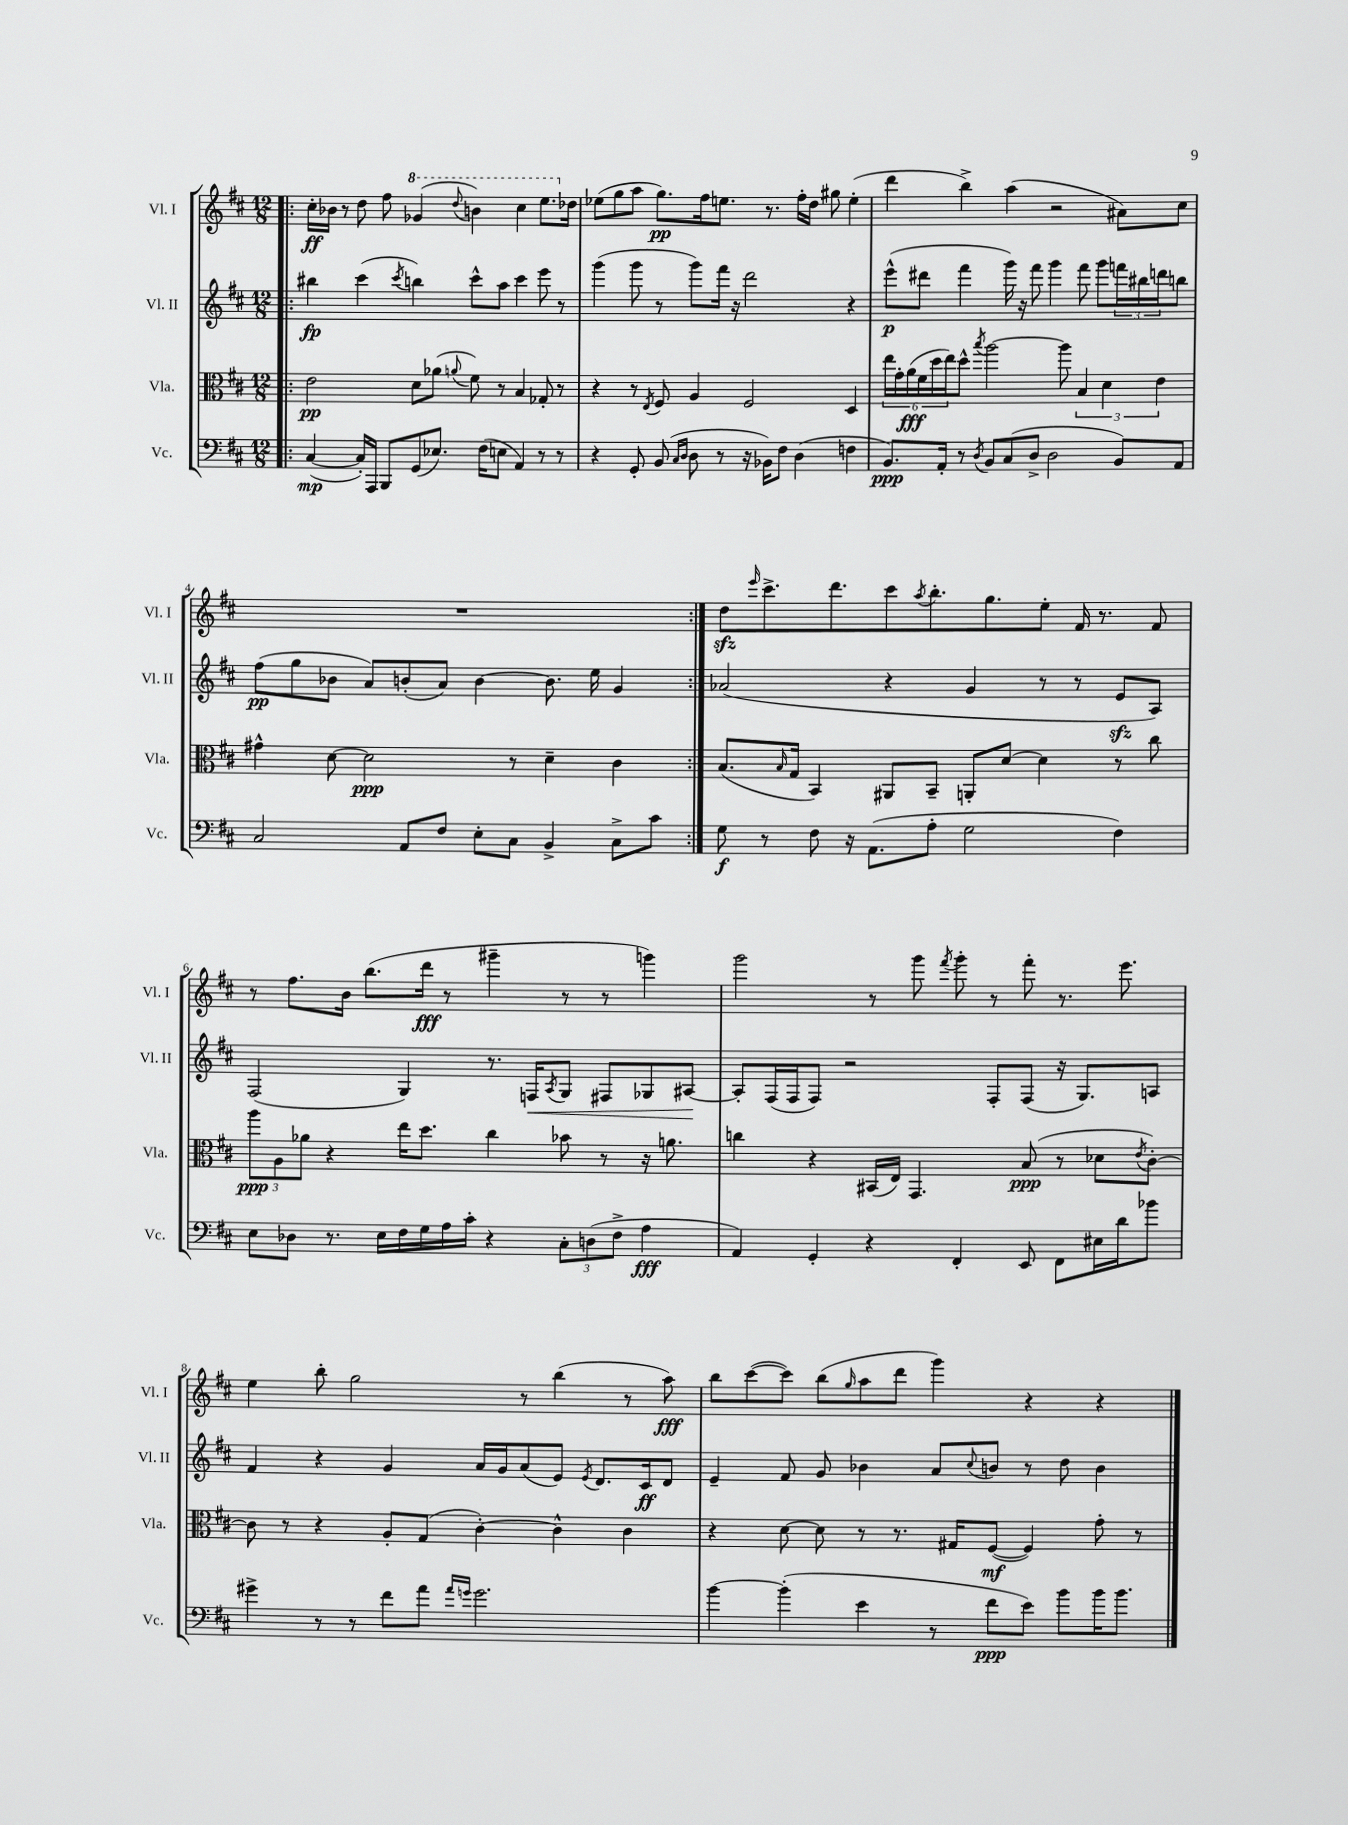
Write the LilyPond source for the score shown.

<<
\new StaffGroup <<
\new Staff = "s0" \with { instrumentName = "Vl. I" shortInstrumentName = "Vl. I" } {
    \clef treble \key d \major \numericTimeSignature \time 12/8
    \repeat volta 2 { \bar ".|:" cis''16-.\ff bes'16 r8 d''8 fis''8 \ottava #1 ges''4( \appoggiatura { d'''8 } b''!4) cis'''4 e'''8. \ottava #0 des''16 |
    ees''8( g''8 a''8 g''8.\pp) fis''16 e''8. r8. fis''16-. d''16 gis''8 e''4-.( |
    d'''4 b''4->) a''4( r2 ais'8) cis''8 |
    R1. | }
    d''8\sfz \grace { e'''16 } cis'''8.-> d'''8. cis'''8 \acciaccatura { a''8 } b''8.-. g''8. e''8-. fis'16 r8. fis'8 |
    r8 fis''8. b'16 b''8.( d'''16\fff r8 gis'''4-- r8 r8 g'''4) |
    g'''2 r8 g'''8 \acciaccatura { fis'''8 } g'''8-. r8 fis'''8-. r8. e'''8. |
    e''4 b''8-. g''2 r8 b''4( r8 a''8\fff) |
    b''8 cis'''8~( cis'''8) b''8( \grace { g''16 } a''8 d'''8 g'''4) r4 r4 \bar "|." |
}
\new Staff = "s1" \with { instrumentName = "Vl. II" shortInstrumentName = "Vl. II" } {
    \clef treble \key d \major \numericTimeSignature \time 12/8
    \repeat volta 2 { \bar ".|:" bis''4\fp cis'''4( \acciaccatura { cis'''8 } b''4) cis'''8-^ a''8 cis'''4 e'''8 r8 |
    g'''4( g'''8 r8 g'''8) fis'''16 r16 d'''2 r4 |
    e'''8-^\p( dis'''8 fis'''4 g'''16) r16 fis'''8 g'''4 fis'''8 g'''8 \tuplet 3/2 { f'''16 bis''16 d'''16 } b''8 |
    fis''8\pp( g''8 bes'8 a'8) b'8-.( a'8) b'4~ b'8. e''16 g'4 | }
    aes'2( r4 g'4 r8 r8 e'8\sfz a8) |
    fis2( g4) r8. f16\< \acciaccatura { a8 } g8 fis8 ges8 ais8~\! |
    ais8-. fis16( fis16 fis8) r2 fis8-. fis8( r16 g8.) a8 |
    fis'4 r4 g'4 a'16 g'16 a'8( e'8) \acciaccatura { e'8 } d'8. cis'16\ff d'8 |
    e'4-- fis'8 g'8 bes'4 a'8 \appoggiatura { cis''8 } b'8 r8 d''8 b'4 \bar "|." |
}
\new Staff = "s2" \with { instrumentName = "Vla." shortInstrumentName = "Vla." } {
    \clef alto \key d \major \numericTimeSignature \time 12/8
    \repeat volta 2 { \bar ".|:" e'2\pp d'8 aes'8( \appoggiatura { a'8 } fis'8) r8 b4 ges8-. r8 |
    r4 r8 \acciaccatura { e8 } fis8 a4 fis2 d4 |
    \tuplet 6/4 { e''16 g'16-. a'16\fff( fis'16 d''16 e''16) } d''8-^ \acciaccatura { b''8 } a''2~ a''8 \tuplet 3/2 { b4 d'4 e'4 } |
    gis'4-^ d'8~ d'2\ppp r8 d'4-- cis'4 | }
    b8.( \grace { b16 } g16 b,4) ais,8 b,8-- a,8-. d'8~ d'4 r8 cis''8 |
    \tuplet 3/2 { a''8\ppp a8 aes'8 } r4 e''16 d''8. cis''4 bes'8 r8 r16 a'8. |
    c''4 r4 bis,16( e16) g,4. b8\ppp( r8 des'8 \acciaccatura { e'8 } cis'8~-.) |
    cis'8 r8 r4 a8-. g8( cis'4~-.) cis'4-^ cis'4 |
    r4 d'8~ d'8 r8 r8. gis16 fis8~\mf( fis4) g'8-. r8 \bar "|." |
}
\new Staff = "s3" \with { instrumentName = "Vc." shortInstrumentName = "Vc." } {
    \clef bass \key d \major \numericTimeSignature \time 12/8
    \repeat volta 2 { \bar ".|:" cis4~\mp( cis16-.) a,,16 b,,8 g,8( ees8.) fis16( e8 a,4) r8 r8 |
    r4 g,8-. b,8( \grace { cis16 d16 } d8 r8 r16 bes,16) fis8 d4( f4 |
    b,8.\ppp) a,16-. r8 \acciaccatura { d8 } b,8 cis8( d8-> d2 b,8) a,8 |
    cis2 a,8 fis8 e8-. cis8 b,4-> cis8-> cis'8 | }
    g8\f r8 fis8 r16 a,8.( a8-. g2 fis4) |
    e8 des8 r8. e16 fis16 g16 a16 cis'16-. r4 \tuplet 3/2 { cis8-. d8( fis8-> } a4\fff |
    a,4) g,4-. r4 fis,4-. e,8 fis,8 eis16 d'16 bes'8 |
    gis'4-> r8 r8 fis'8 a'8 \grace { a'16 g'16 } g'2. |
    b'4~ b'4-.( e'4 r8 fis'8\ppp e'8) b'8 b'16 b'8. \bar "|." |
}
>>
>>
